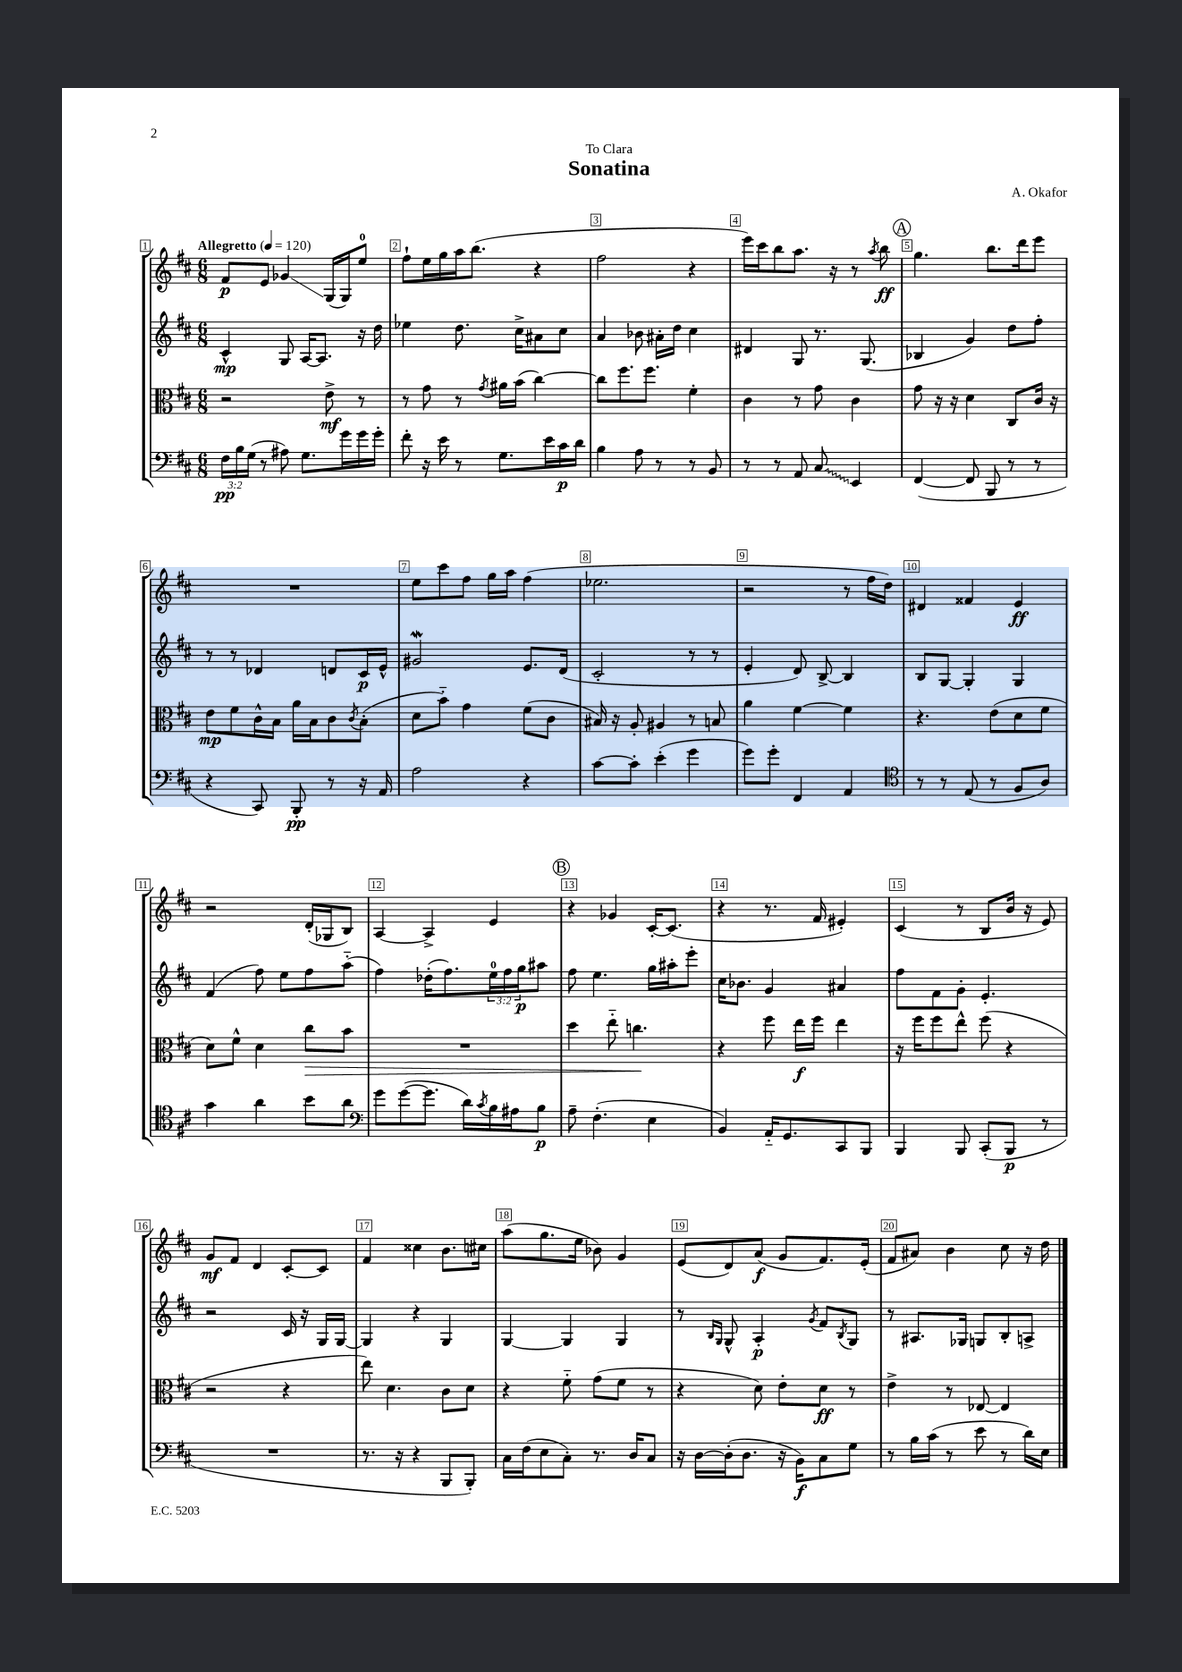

**kern	**kern	**kern	**kern
*staff4	*staff3	*staff2	*staff1
*clefF4	*clefC3	*clefG2	*clefG2
*k[f#c#]	*k[f#c#]	*k[f#c#]	*k[f#c#]
*M6/8	*M6/8	*M6/8	*M6/8
*MM120	*MM120	*MM120	*MM120
24F#	2r	4c#^^	8f#
24B	.	.	.
(24G	.	.	.
8r	.	.	8e
8A#)	.	8G	4g-
8.G	.	[16A	.
.	.	8.A]	.
.	8e^	.	(16G
16g	.	.	16G)
16g	8r	16r	8ee
16g'	.	16dd	.
=	=	=	=
8f#'	8r	4ee-	8ff#`
16r	8g	.	16ee
16e	.	.	16gg
8r	8r	8.dd	16aa
.	.	.	(8.bb
.	8qg	.	.
8.G	16a#	.	.
.	(16b	16cc#^	.
.	[4cc#)	8a#	4r
16e	.	.	.
16c#	.	8cc#	.
16d	.	.	.
=	=	=	=
4B	8cc#]	4a	2ff#
.	8.ff#	.	.
8A	.	8b-	.
.	8.ff#	.	.
8r	.	16a#'	.
.	.	16dd	.
8r	4f#'	4cc#	4r
8BB	.	.	.
=	=	=	=
8r	4c#	4d#	16eee)
.	.	.	16ccc#
8r	.	.	8bb
8AA	8r	8G	8.aa
8C#	8g	8.r	.
.	.	.	16r
4EE	4c#	.	8r
.	.	(8.G	.
.	.	.	8qaa
.	.	.	8bb
=	=	=	=
([4FF#	8g	4B-	4.gg
.	16r	.	.
.	16r	.	.
8FF#]	4d	4g)	.
8BBB	.	.	8.bb
8r	8C#	8dd	.
.	.	.	16ddd
8r	16c#	8ff#'	8eee
.	16r	.	.
=	=	=	=
4r	8e	8r	2.r
.	8f#	8r	.
8CC#)	16c#^^	4d-	.
.	16B	.	.
8BBB'	16a	.	.
.	16B	.	.
8r	8c#	8d	.
.	8qc#	.	.
16r	(8B'	16c#	.
16AA	.	16e^^	.
=	=	=	=
2A	8d	2g#	8ee
.	8b'~)	.	8ccc#
.	4g	.	8ff#
.	.	.	16gg
.	.	.	16aa
4r	(8f#	8.e	(4ff#
.	8c#	.	.
.	.	(16d	.
=	=	=	=
[8c#	16B#)	2c#'	2.ee-
.	16r	.	.
8c#']	8A'	.	.
(4e'	4A#	.	.
4g	8r	8r	.
.	8B	8r	.
=	=	=	=
8g)	4a	4e'	2r
8g'	.	.	.
4FF#	[4f#	8d)	.
.	.	[8B^	.
4AA	4f#]	4B]	8r
.	.	.	16ff#
.	.	.	16dd)
=	=	=	=
*clefC4	*	*	*
8r	4.r	8B	4d#
8r	.	[8G	.
(8E	.	4G']	4f##
8r	(8e	.	.
8F#	8d	4G	4e
8A)	8f#	.	.
=	=	=	=
4g	8d)	(4f#	2r
.	8f#^^	.	.
4a	4d	8ff#)	.
.	.	8ee	.
8b	8cc#	8ff#	(16d'
.	.	.	16G-
8a	8b	(8aa'~	8B)
=	=	=	=
*clefF4	*	*	*
8g	2.r	4ff#)	[4A
([8g	.	.	.
8.g]	.	(16dd-'	4A^]
.	.	8.ff#)	.
16d)	.	.	.
8qc#	.	.	.
16B	.	24ee	4e
.	.	24ff#	.
16A#	.	.	.
.	.	24gg	.
8B	.	8aa#	.
=	=	=	=
8A~	4dd	8ff#	4r
(4.F#'	.	4.ee	.
.	8ee'~	.	4g-
.	4.cc	.	.
4E	.	16gg	[16c#'
.	.	16aa#'	(8.c#]
.	.	8eee'	.
=	=	=	=
4BB)	4r	16cc#	4r
.	.	8.b-	.
16AA'~	8ff#	4g	8.r
8.GG	.	.	.
.	16ee	.	.
.	16ff#	.	16f#
8CC#	4ee	4a#	4e#')
8BBB	.	.	.
=	=	=	=
4BBB	16r	8ff#	(4c#
.	16ff#	.	.
.	8ff#	8f#	.
8BBB	8ee^^	8g'	8r
(8CC#'	(8ff#	4.e'	8B
8BBB	4r	.	16b
.	.	.	16r
8r	.	.	8e)
=	=	=	=
2.r	2r	2r	8g
.	.	.	8f#
.	.	.	4d
.	4r	16c#	[8c#'
.	.	16r	.
.	.	16G	8c#]
.	.	[16G	.
=	=	=	=
8.r	8ee)	4G]	4f#
.	4.d	.	.
16r	.	.	.
4r	.	4r	4cc##
8BBB	8c#	4G	8.b
8BBB')	8d	.	.
.	.	.	16cc#
=	=	=	=
16C#	4r	[4G	(8aa
(16F#	.	.	.
8E	.	.	8.gg
8C#')	8f#'~	4G]	.
.	.	.	16ee
8.r	(8g	.	8b-)
.	8f#	4G	4g
16D	.	.	.
8C#	8r	.	.
=	=	=	=
16r	4r	8r	(8e
[16D	.	.	.
.	.	16qqB	.
.	.	16qqG	.
(16D']	.	8G^^	8d)
8.D	.	.	.
.	8d)	4A'	(8a
16r	8e'	.	8g
16BB)	.	.	.
.	.	8qg	.
8C#	8d	8f#	8.f#)
.	.	8qB	.
8G	8r	8G	.
.	.	.	(16e'
=	=	=	=
8r	4e^	8r	8f#
16B	.	8.A#	8a#)
(16c#	.	.	.
8r	8r	.	4b
.	.	16G-	.
8e	[8E-	8G	.
8r	4E-]	8B'	8cc#
16d)	.	8A^	16r
16E	.	.	16dd
==	==	==	==
*-	*-	*-	*-
